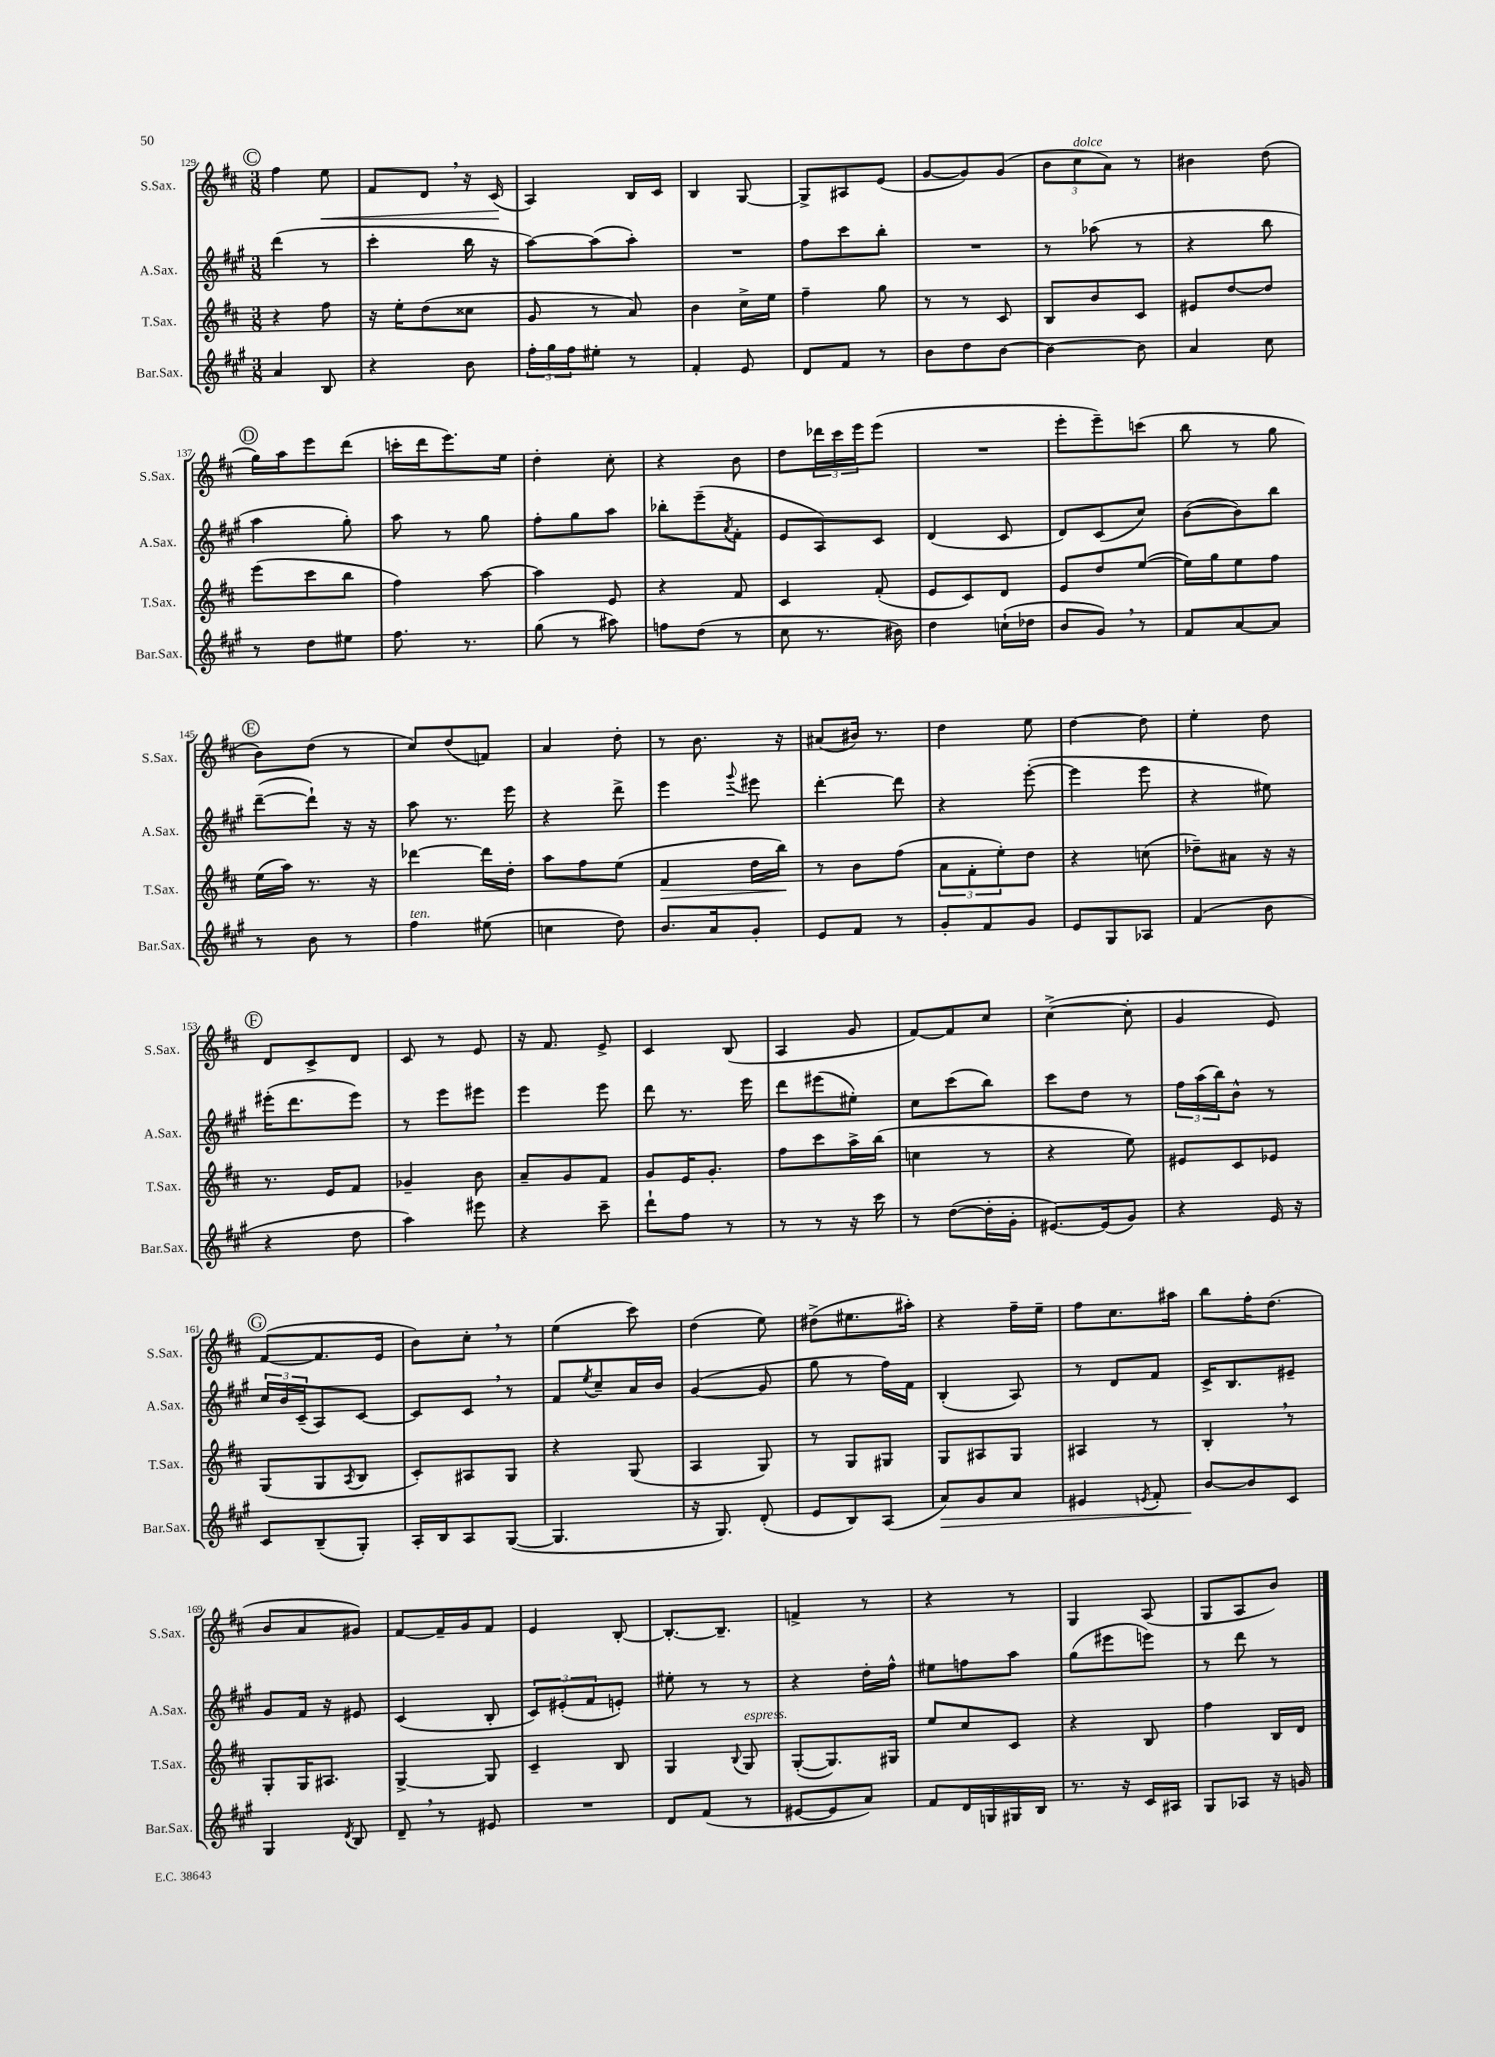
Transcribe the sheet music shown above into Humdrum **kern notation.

**kern	**dynam	**kern	**dynam	**kern	**kern	**dynam
*part4	*part4	*part3	*part3	*part2	*part1	*part1
*staff4	*staff4	*staff3	*staff3	*staff2	*staff1	*staff1
*I"Bar.Sax.	*	*I"T.Sax.	*	*I"A.Sax.	*I"S.Sax.	*
*I'Bar.Sax.	*	*I'T.Sax.	*	*I'A.Sax.	*I'S.Sax.	*
*clefG2	*	*clefG2	*	*clefG2	*clefG2	*
*k[f#c#g#]	*	*k[f#c#]	*	*k[f#c#g#]	*k[f#c#]	*
*M3/8	*	*M3/8	*	*M3/8	*M3/8	*
!!LO:REH:place=s1:t=C
=129	=129	=129	=129	=129	=129	=129
4a/	.	4r	.	(4ddd\	4ff#\	.
!	!	!	!	!	!	!LO:HP:b
8B/	.	8ff#\	.	8r	8ee\	<
=130	=130	=130	=130	=130	=130	=130
4r	.	16r	.	4ccc#'\	8f#/L	.
.	.	16ee'\KL	.	.	.	.
.	.	(8dd\	.	.	8d,/J	.
8b\	.	8cc##X\J	.	16bb\	16r	.
.	.	.	.	16r	(16c#/	.
.	.	.	.	.	.	[
=131	=131	=131	=131	=131	=131	=131
24ff#'\LL	.	8g/	.	[8aa\L)	4A/)	.
24gg#\	.	.	.	.	.	.
24ff#\J	.	.	.	.	.	.
8ee#X'\J	.	8r	.	(8aa\]	.	.
8r	.	8a/)	.	8aa'\J)	16B/LL	.
.	.	.	.	.	16c#/JJ	.
=132	=132	=132	=132	=132	=132	=132
4f#'/	.	4b\	.	4.r	4B/	.
8e/	.	16cc#^\LL	.	.	[8G/	.
.	.	16ee\JJ	.	.	.	.
=133	=133	=133	=133	=133	=133	=133
8d/L	.	4ff#~\	.	8ff#\L	8G^/L]	.
8f#/J	.	.	.	8ccc#\	8A#X/	.
8r	.	8gg\	.	8bb'\J	(8e/J	.
=134	=134	=134	=134	=134	=134	=134
8b\L	.	8r	.	4.r	[8g/L	.
8dd\	.	8r	.	.	8g/])	.
[8b\J	.	8c#/	.	.	(8g/J	.
=135	=135	=135	=135	=135	=135	=135
4b\_	.	8B/L	.	8r	12b\L	.
!	!	!	!	!	!LO:TX:a:i:t=dolce	!
.	.	.	.	.	12cc#\	.
.	.	8b/	.	(8aa-X\	.	.
.	.	.	.	.	12a\J)	.
8b\]	.	8c#/J	.	8r	8r	.
=136	=136	=136	=136	=136	=136	=136
4a/	.	8e#X/L	.	4r	4b#X\	.
.	.	[8dd/	.	.	.	.
8cc#\	.	8dd/J]	.	8bb\	(8dd\	.
!!LO:LB:g=z
!!LO:REH:place=s1:t=D
=137	=137	=137	=137	=137	=137	=137
8r	.	(8eee\L	.	4aa\	16gg\LL)	.
.	.	.	.	.	16aa\J	.
8dd\L	.	8ccc#\	.	.	8eee\	.
8ee#X\J	.	8bb\J	.	8gg#'\)	(8ddd\J	.
=138	=138	=138	=138	=138	=138	=138
8.ff#\	.	4ff#\)	.	8aa\	16cccn'\LL	.
.	.	.	.	.	16ddd\J	.
.	.	.	.	8r	8.eee\)	.
8.r	.	.	.	.	.	.
.	.	[8aa\	.	8gg#\	.	.
.	.	.	.	.	16ee\Jk	.
=139	=139	=139	=139	=139	=139	=139
(8gg#\	.	4aa\]	.	8ff#'\L	4dd'\	.
8r	.	.	.	8gg#\	.	.
8aa#X\)	.	8e/	.	8aa\J	8cc#'\	.
=140	=140	=140	=140	=140	=140	=140
8ffn\L	.	4r	.	8bb-X'\L	4r	.
(8dd\J	.	.	.	(8eee~\	.	.
.	.	.	.	8qa/	.	.
8r	.	8f#/	.	8f#'\J	8b\	.
=141	=141	=141	=141	=141	=141	=141
8cc#\	.	4c#/	.	8e/L	8dd\L	.
8.r	.	.	.	8A/)	24ddd-X\L	.
.	.	.	.	.	24ccc#\	.
.	.	.	.	.	24eee\J	.
.	.	(8f#'/	.	8c#/J	(8eee\J	.
16b#X\)	.	.	.	.	.	.
=142	=142	=142	=142	=142	=142	=142
4dd\	.	8e/L	.	(4d/	4.r	.
.	.	8c#/)	.	.	.	.
(16ccn`\LL	.	8d/J	.	8c#/	.	.
16dd-X\JJ	.	.	.	.	.	.
=143	=143	=143	=143	=143	=143	=143
8b/L	.	8e/L	.	8d/L)	8eee'\L	.
8g#,/J)	.	8dd/	.	(8c#/	8eee~\)	.
8r	.	([8ee/J	.	8cc#/J)	(8cccn\J	.
=144	=144	=144	=144	=144	=144	=144
8f#/L	.	16ee\LL])	.	([8b\L	8bb\	.
.	.	16gg\J	.	.	.	.
[8a/	.	8ee\	.	8b\])	8r	.
8a/J]	.	8ff#\J	.	8bb\J	8gg\	.
!!LO:LB:g=z
!!LO:REH:place=s1:t=E
=145	=145	=145	=145	=145	=145	=145
8r	.	(16ee\LL	.	([8ddd~\L	8b\L)	.
.	.	16aa\JJ)	.	.	.	.
8b\	.	8.r	.	8ddd`\J])	(8dd\J	.
8r	.	.	.	16r	8r	.
.	.	16r	.	16r	.	.
=146	=146	=146	=146	=146	=146	=146
!LO:TX:a:i:t=ten.	!	!	!	!	!	!
4ff#\	.	[4ddd-X\	.	8aa\	8cc#/L)	.
.	.	.	.	8.r	(8dd/	.
(8ee#X\	.	16ddd-\LL]	.	.	8fn/J)	.
.	.	16dd'\JJ	.	16eee\	.	.
=147	=147	=147	=147	=147	=147	=147
4ccn\	.	8aa\L	.	4r	4a/	.
.	.	8ff#\	.	.	.	.
8dd\)	.	(8ee\J	.	8ddd^\	8dd'\	.
=148	=148	=148	=148	=148	=148	=148
!	!	!	!LO:HP:b	!	!	!
8.b/L	.	4f#/	>	4eee\	8r	.
.	.	.	.	.	8.b\	.
16a/k	.	.	.	.	.	.
.	.	.	.	8qqggg#/	.	.
8g#'/J	.	16dd\LL	.	8eee#X\	.	.
.	.	16bb\JJ)	.	.	16r	.
.	.	.	]	.	.	.
=149	=149	=149	=149	=149	=149	=149
8e/L	.	8r	.	[4ddd'\	(8a#X/L	.
8f#/J	.	8b\L	.	.	16b#X/Jk)	.
.	.	.	.	.	8.r	.
8r	.	(8ff#\J	.	8ddd\]	.	.
=150	=150	=150	=150	=150	=150	=150
8g#'/L	.	12a\L	.	4r	4dd\	.
.	.	12f#'\	.	.	.	.
8f#/	.	.	.	.	.	.
.	.	12ee'\)	.	.	.	.
8g#/J	.	8dd\J	.	([8eee'\	8ee\	.
=151	=151	=151	=151	=151	=151	=151
8e/L	.	4r	.	4eee\]	[4dd\	.
8G#/	.	.	.	.	.	.
8A-X/J	.	(8ccn\	.	8eee\	8dd\]	.
=152	=152	=152	=152	=152	=152	=152
(4f#/	.	8dd-X~\L)	.	4r	4ee'\	.
.	.	8a#X\J	.	.	.	.
8b\	.	16r	.	8ee#X\)	8dd\	.
.	.	16r	.	.	.	.
!!LO:LB:g=z
!!LO:REH:place=s1:t=F
=153	=153	=153	=153	=153	=153	=153
4r	.	8.r	.	(16eee#X'\KL	8d/L	.
.	.	.	.	8.ddd\	.	.
.	.	.	.	.	8c#^/	.
.	.	16e/KL	.	.	.	.
8dd\	.	8f#/J	.	8eee#\J)	8d/J	.
=154	=154	=154	=154	=154	=154	=154
4aa\)	.	4g-X~/	.	8r	8c#/	.
.	.	.	.	8eee\L	8r	.
8eee#X\	.	8b\	.	8eee#X\J	8e/	.
=155	=155	=155	=155	=155	=155	=155
4r	.	8a~/L	.	4eee\	16r	.
.	.	.	.	.	8.f#/	.
.	.	8g/	.	.	.	.
8ccc#~\	.	8f#/J	.	8eee\	8e^/	.
=156	=156	=156	=156	=156	=156	=156
8ddd`\L	.	8g/L	.	8ddd\	4c#/	.
8ff#\J	.	16e/K	.	8.r	.	.
.	.	8.g'/J	.	.	.	.
8r	.	.	.	.	(8B/	.
.	.	.	.	16eee\	.	.
=157	=157	=157	=157	=157	=157	=157
8r	.	8ff#\L	.	8ddd\L	4A/	.
8r	.	8ccc#\	.	(8eee#X\	.	.
16r	.	16aa^\L	.	8ee#X'\J)	8g/	.
16ccc#\	.	(16bb\JJ	.	.	.	.
=158	=158	=158	=158	=158	=158	=158
8r	.	4ccn\	.	8cc#\L	[8f#/L)	.
([8dd\L	.	.	.	(8ccc#\	8f#/]	.
16dd'\L]	.	8r	.	8bb\J)	8cc#/J	.
16g#'\JJ	.	.	.	.	.	.
=159	=159	=159	=159	=159	=159	=159
[8.e#X/L)	.	4r	.	8ccc#\L	([4cc#^\	.
.	.	.	.	8dd\J	.	.
(16e#/k]	.	.	.	.	.	.
8g#/J)	.	8ee\)	.	8r	8cc#'\]	.
=160	=160	=160	=160	=160	=160	=160
4r	.	8e#X/L	.	24ff#\LL	4g/	.
.	.	.	.	(24aa\	.	.
.	.	.	.	24bb\J)	.	.
.	.	8c#/	.	8b^^\J	.	.
16e/	.	8e-X/J	.	8r	8e/)	.
16r	.	.	.	.	.	.
!!LO:LB:g=z
!!LO:REH:place=s1:t=G
=161	=161	=161	=161	=161	=161	=161
8c#/L	.	(8G/L	.	24cc#/LL	([8f#/L	.
.	.	.	.	24b/	.	.
.	.	.	.	(24c#~/J	.	.
(8B~/	.	8G/	.	8A/)	8.f#/]	.
.	.	8qA/	.	.	.	.
8G#'/J)	.	8B/J	.	[8c#/J	.	.
.	.	.	.	.	16e/Jk	.
=162	=162	=162	=162	=162	=162	=162
16A'/LL	.	8c#'/L)	.	8c#/L]	8b\L)	.
16B/J	.	.	.	.	.	.
8A/	.	8A#X/	.	8c#,/J	8cc#',\J	.
([8G#/J	.	8G/J	.	8r	8r	.
=163	=163	=163	=163	=163	=163	=163
4.G#/]	.	4r	.	8f#/L	(4ee\	.
.	.	.	.	8qee/	.	.
.	.	.	.	8cc#~/	.	.
.	.	(8G/	.	16a/L	8ccc#\)	.
.	.	.	.	16b/JJ	.	.
=164	=164	=164	=164	=164	=164	=164
16r	.	4A/	.	([4g#/	(4dd\	.
8.G#/)	.	.	.	.	.	.
(8d'/	.	8G/)	.	8g#/]	8ee\)	.
=165	=165	=165	=165	=165	=165	=165
8e/L	.	8r	.	8gg#\	(8dd#X^\L	.
8B/)	.	8G/L	.	8r	8.ee#X\	.
(8A/J	.	8G#X/J	.	16ff#\LL)	.	.
.	.	.	.	16f#\JJ	16aa#X'\Jk)	.
=166	=166	=166	=166	=166	=166	=166
!	!LO:HP:b	!	!	!	!	!
8a/L)	>	8G/L	.	(4B'/	4r	.
8g#/	.	8A#X/	.	.	.	.
8a/J	.	8G/J	.	8A/)	16ff#~\LL	.
.	.	.	.	.	16ee~\JJ	.
=167	=167	=167	=167	=167	=167	=167
4e#X/	.	4A#X/	.	8r	8ff#\L	.
.	.	.	.	8d/L	8.cc#\	.
8qen/	.	.	.	.	.	.
8f#'/	.	8r	.	8f#/J	.	.
.	.	.	.	.	16aa#X\Jk	.
=168	=168	=168	=168	=168	=168	=168
[8b/L	.	4B',/	.	16c#^/KL	8bb\L	.
.	.	.	.	8.B/	.	.
8b/]	]	.	.	.	16ff#'\K	.
.	.	.	.	.	(8.dd\J	.
8c#/J	.	8r	.	8e#X~/J	.	.
!!LO:LB:g=z
=169	=169	=169	=169	=169	=169	=169
4G#/	.	8G'/L	.	8g#/L	8b/L	.
.	.	16G/K	.	16f#/Jk	8a/	.
.	.	8.A#X/J	.	16r	.	.
8qd/	.	.	.	.	.	.
8B/	.	.	.	8e#X/	8g#X/J)	.
=170	=170	=170	=170	=170	=170	=170
8d~,/	.	[4G^/	.	(4c#/	[8f#/L	.
8r	.	.	.	.	16f#~/L]	.
.	.	.	.	.	16g/J	.
8e#X/	.	8G/]	.	8B'/	8f#/J	.
=171	=171	=171	=171	=171	=171	=171
4.r	.	4c#~/	.	12c#/L)	4e/	.
.	.	.	.	(12e#X'/	.	.
.	.	.	.	12f#/	.	.
.	.	8B/	.	8en'/J)	[8B'/	.
=172	=172	=172	=172	=172	=172	=172
8d/L	.	4G/	.	8ee#X'\	8.B'/L_	.
(8f#/J	.	.	.	8r	.	.
.	.	.	.	.	8.B~/J]	.
.	.	8qqB/	.	.	.	.
!	!	!LO:TX:a:i:t=espress.	!	!	!	!
8r	.	8G/	.	8r	.	.
=173	=173	=173	=173	=173	=173	=173
[8e#X/L	.	([8G'/L	.	4r	4fn^/	.
8e#/]	.	8.G/])	.	.	.	.
8a/J)	.	.	.	16dd'\LL	8r	.
.	.	16G#X/Jk	.	16ff#^^\JJ	.	.
=174	=174	=174	=174	=174	=174	=174
8f#/L	.	8ee/L	.	8ee#X\L	4r	.
16d/L	.	8cc#/	.	8ffn\	.	.
16Gn/	.	.	.	.	.	.
16G#X/	.	8c#/J	.	8aa\J	8r	.
16B/JJ	.	.	.	.	.	.
=175	=175	=175	=175	=175	=175	=175
8.r	.	4r	.	(8gg#\L	4G/	.
.	.	.	.	8eee#X\	.	.
16r	.	.	.	.	.	.
16c#/LL	.	8B/	.	8eeen\J)	(8A/	.
16A#X/JJ	.	.	.	.	.	.
=176	=176	=176	=176	=176	=176	=176
8G#/L	.	4ff#\	.	8r	8G/L	.
8A-X/J	.	.	.	8ddd\	8A/	.
16r	.	16B/LL	.	8r	8b/J)	.
16gn/	.	16d/JJ	.	.	.	.
==	==	==	==	==	==	==
*-	*-	*-	*-	*-	*-	*-
